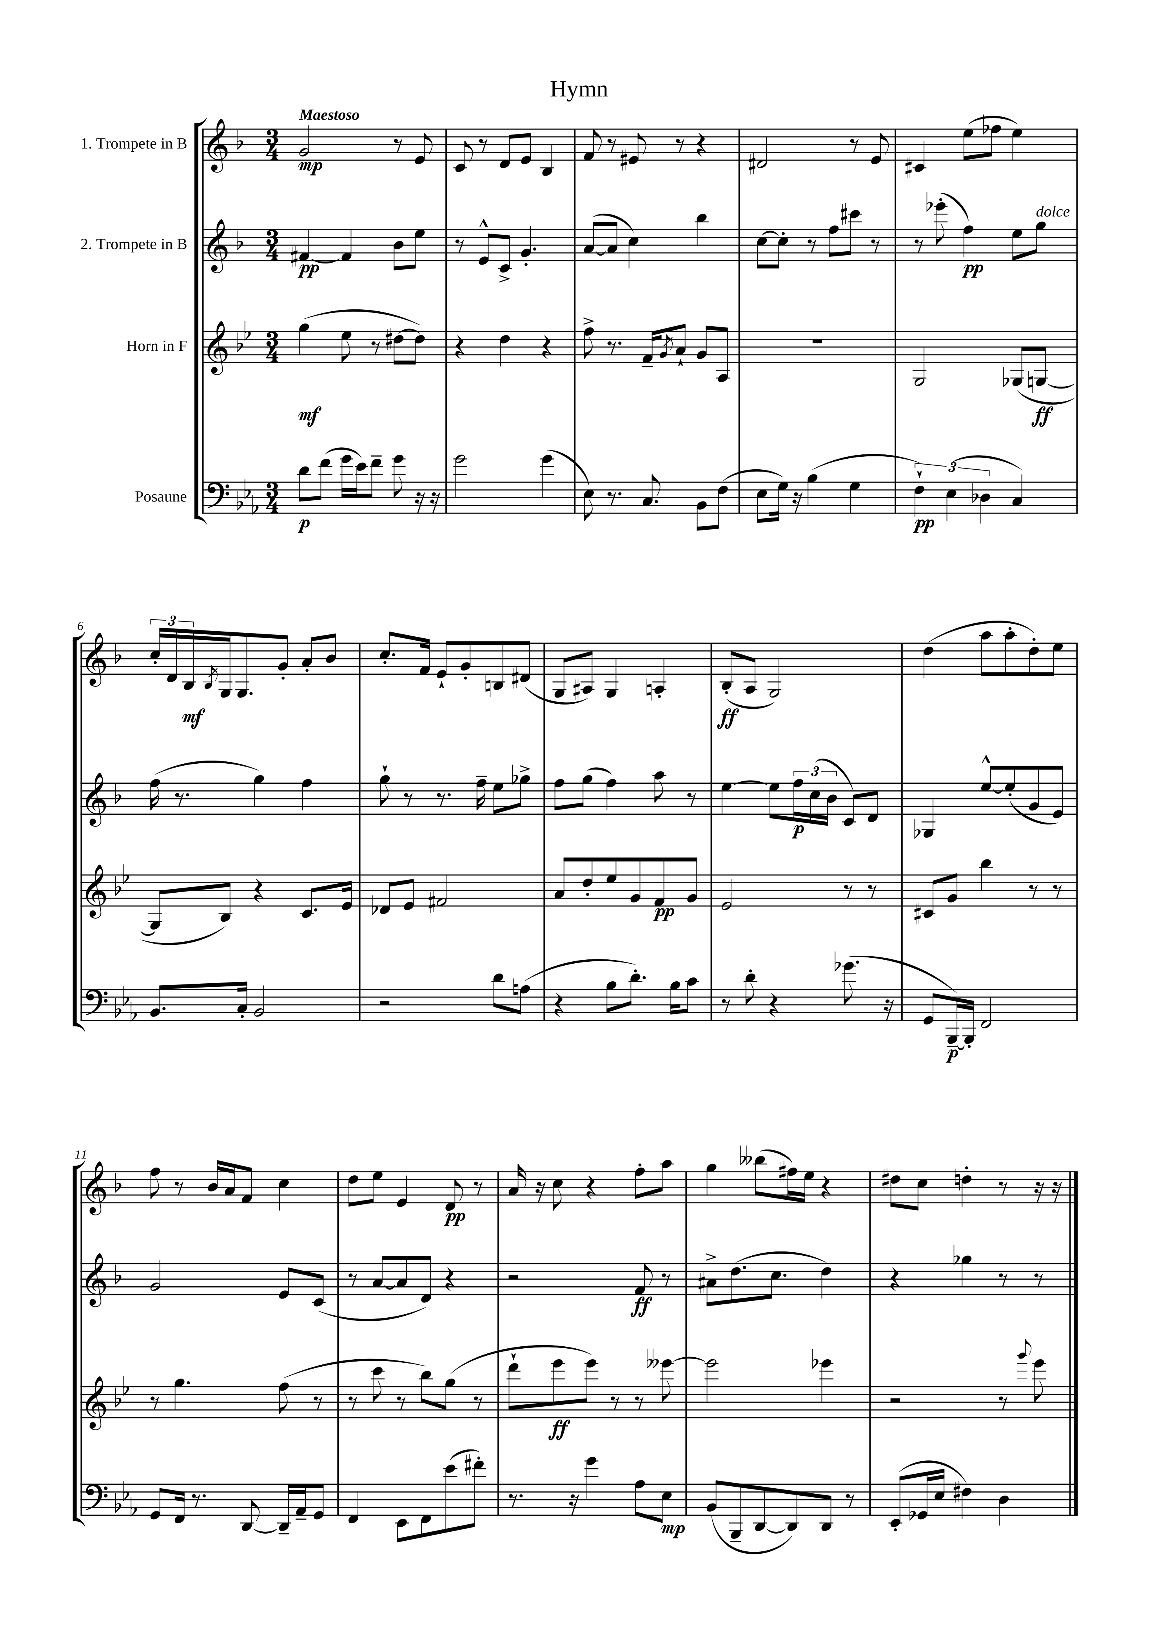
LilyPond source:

\header { title = "Hymn" }
<<
\new StaffGroup <<
\new Staff = "s0" \with { instrumentName = "1. Trompete in B" } {
    \clef treble \key f \major \numericTimeSignature \time 3/4 \tempo "Maestoso"
    g'2\mp r8 e'8 |
    c'8 r8 d'8 e'8 bes4 |
    f'8 r8 eis'8 r8 r4 |
    dis'2 r8 e'8 |
    cis'4 e''8( fes''8 e''4) |
    \tuplet 3/2 { c''16-. d'16 bes16\mf } \acciaccatura { bes8 } g16 g8. g'8-. a'8-. bes'8 |
    c''8.-. f'16 e'8-! g'8-. b8 dis'8( |
    g8 ais8) g4 a4-. |
    bes8-.\ff( a8 g2) |
    d''4( a''8 a''8-. d''8-.) e''8 |
    f''8 r8 bes'16 a'16 f'8 c''4 |
    d''8 e''8 e'4 d'8\pp r8 |
    a'16 r16 c''8 r4 f''8-. a''8 |
    g''4 beses''8( fis''16) e''16 r4 |
    dis''8 c''8 d''4-. r8 r16 r16 \bar "|." |
}
\new Staff = "s1" \with { instrumentName = "2. Trompete in B" } {
    \clef treble \key f \major \numericTimeSignature \time 3/4
    fis'4~\pp fis'4 bes'8 e''8 |
    r8 e'8-^ c'8-> g'4.-. |
    a'8~( a'8 c''4) bes''4 |
    c''8~ c''8-. r8 f''8 cis'''8 r8 |
    r8 ees'''8-.( f''4\pp) e''8 g''8^\markup { \italic "dolce" } |
    f''16( r8. g''4) f''4 |
    g''8-! r8 r8. f''16-- e''8 ges''8-> |
    f''8 g''8( f''4) a''8 r8 |
    e''4~ e''8 \tuplet 3/2 { f''16\p c''16( bes'16 } c'8) d'8 |
    ges4 e''8~-^ e''8-.( g'8 e'8) |
    g'2 e'8 c'8( |
    r8 a'8~ a'8 d'8) r4 |
    r2 f'8\ff r8 |
    ais'8-> d''8.( c''8. d''4) |
    r4 ges''4 r8 r8 \bar "|." |
}
\new Staff = "s2" \with { instrumentName = "Horn in F" } {
    \clef treble \key bes \major \numericTimeSignature \time 3/4
    g''4\mf( ees''8 r8 dis''8~ dis''8) |
    r4 d''4 r4 |
    f''8-> r8. f'16-- \acciaccatura { g'8 } a'8-! g'8 a8 |
    R2. |
    g2 ges8( g8~\ff |
    g8 bes8) r4 c'8. ees'16 |
    des'8 ees'8 fis'2 |
    a'8 d''8-. ees''8 g'8 f'8\pp g'8 |
    ees'2 r8 r8 |
    cis'8 g'8 bes''4 r8 r8 |
    r8 g''4. f''8( r8 |
    r8 c'''8 r8 bes''8) g''8( r8 |
    d'''8-! ees'''8\ff ees'''8) r8 r8 eeses'''8~ |
    eeses'''2 ees'''4 |
    r2 r8 \appoggiatura { g'''8 } ees'''8 \bar "|." |
}
\new Staff = "s3" \with { instrumentName = "Posaune" } {
    \clef bass \key ees \major \numericTimeSignature \time 3/4
    d'8\p f'8( g'16 ees'16) f'8-- g'8 r16 r16 |
    g'2 g'4( |
    ees8) r8. c8. bes,8 f8( |
    ees8 g16) r16 bes4( g4 |
    \tuplet 3/2 { f4-!\pp) ees4( des4 } c4) |
    bes,8. c16-. bes,2 |
    r2 d'8 a8( |
    r4 bes8 d'8.-.) bes16 c'8 |
    r8 d'8-. r4 ges'8.( r16 |
    g,8 bes,,16~--\p) bes,,16-. f,2 |
    g,8 f,16 r8. d,8~ d,16-- aes,16-- g,8 |
    f,4 ees,8 f,8 ees'8( fis'8-.) |
    r8. r16 g'4 aes8 ees8\mp |
    bes,8( bes,,8-- d,8~ d,8) d,8 r8 |
    ees,8-.( ges,16 ees16 fis4) d4 \bar "|." |
}
>>
>>
